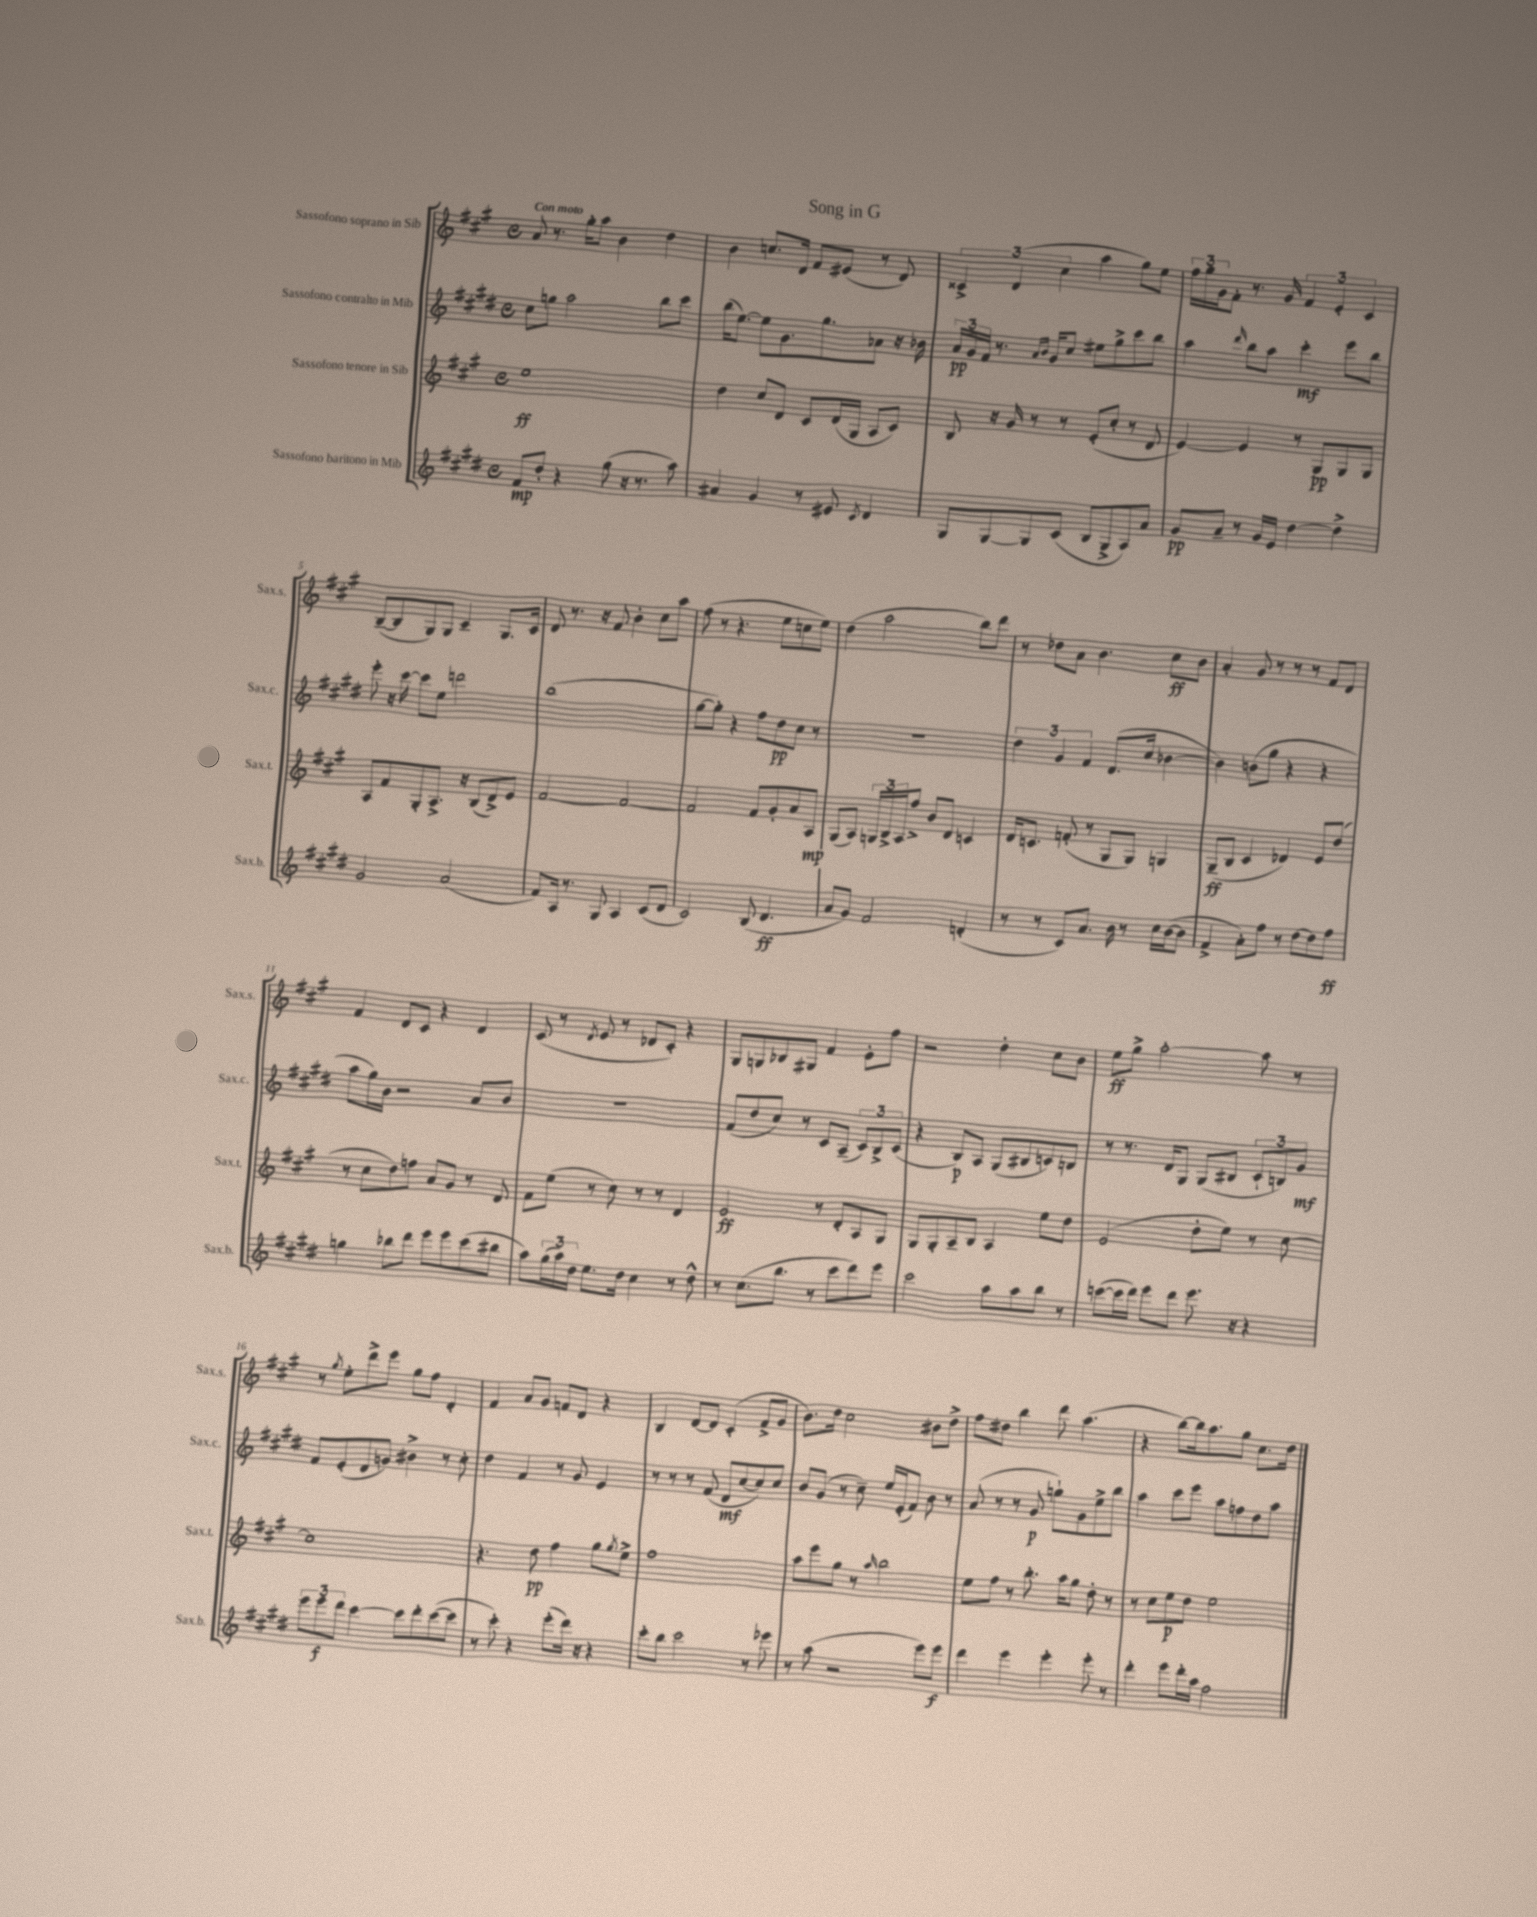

**kern	**kern	**kern	**kern
*staff4	*staff3	*staff2	*staff1
*clefG2	*clefG2	*clefG2	*clefG2
*k[f#c#g#d#]	*k[f#c#g#]	*k[f#c#g#d#]	*k[f#c#g#]
*M4/4	*M4/4	*M4/4	*M4/4
*met(c)	*met(c)	*met(c)	*met(c)
8f#	1ee	8cc#	8a
8dd#'	.	8gg	8.r
4r	.	2aa	.
.	.	.	16gg#'
.	.	.	8aa
(8gg#	.	.	4b
16r	.	.	.
8.r	.	.	.
.	.	8bb	4dd
8aa)	.	8ccc#	.
=	=	=	=
4a#	4dd	(16bb	4b
.	.	[8.ee)	.
4g#	8cc#	8ee]	8.cc
.	8d	8.g#	.
.	.	.	16d
8r	8c#	.	8f#
.	.	8.gg#	.
8e#	(16d	.	(8e#
.	16G#	.	.
8qc#	.	.	.
4d#	8A	8a-	8r
.	8c#)	16r	8d)
.	.	16b-	.
=	=	=	=
8G#	8B	24a	6c##^
.	.	24g#	.
.	.	24f#	.
[8G#	16r	8.r	.
.	.	.	(6d
.	16g#	.	.
8G#]	8r	.	.
.	.	16qqa	.
.	.	16qqb	.
.	.	16g#	.
.	.	.	6cc#
(8c#	8r	8cc#	.
8B	(8e'	8ee#	4aa
8G#^	8cc#'	8gg#^	.
8A)	8r	8ccc#	8gg#)
8a	8d	8bb	8ee
=	=	=	=
8g#	[4e)	4aa	24ff#
.	.	.	24gg#
.	.	.	24g#
8a~	.	.	8f#'
.	.	16qqddd#	.
8r	4e]	8bb	8.r
16g#	.	8aa	.
16e	.	.	16g#
[4dd#	8r	4ccc#'	6f#
.	8G#	.	.
.	.	.	6e'
4dd#^]	8G#	8eee	.
.	.	.	6c#
.	8G#	8bb	.
=	=	=	=
2g#	8A	8eee'	([8B~
.	8f#	16r	8B]
.	.	[16ccc#	.
.	8G#'	8ccc#]	8G#)
.	8.A^	8ee	8G#
(2a	.	2ddd	4c#~
.	16r	.	.
.	(8B	.	.
.	8d^)	.	8.G#
.	8e	.	.
.	.	.	16c#
=	=	=	=
8f#)	[2f#	(1bb	8d
16A	.	.	8.r
8.r	.	.	.
.	.	.	16r
8G#	.	.	8f#
4A	2f#_	.	4b'
(8c#	.	.	8cc#
8d#	.	.	8aa
=	=	=	=
2c#)	2f#]	[8gg#	(8ff#
.	.	8gg#'])	8r
.	.	4r	4.r
(8B	8f#	8ff#	.
4.d#	8g#'	8dd#	8ee
.	8a	8cc#	8cc
.	8A	8r	8ee)
=	=	=	=
8a	(8G#	1r	(4dd
8g#)	8A)	.	.
2f#	24G	.	2aa
.	24B^	.	.
.	24A	.	.
.	8ff#^	.	.
.	8b	.	.
.	8d	.	.
(4d'	4c	.	8bb)
.	.	.	8ddd
=	=	=	=
8r	16d	6dd#	8r
.	8.c	.	.
8r	.	.	8dd-
.	.	6g#	.
8c#)	(8f'	.	8a
.	.	6f#	.
8.a	8r	.	4.b
.	8G#	(8.d#	.
16b	.	.	.
8r	8G#)	.	.
.	.	16cc#	.
16cc#	4G	[4b-	8cc#
([16b	.	.	.
8b]	.	.	8b
=	=	=	=
4f#^	(8G#~	4b-])	4a'
.	8B	.	.
8a')	4c#	(8b	8g#
8ff#	.	8gg#	8r
8r	4d-)	4r	8r
[8dd#	.	.	8r
8dd#]	8e	4r	8f#
8ff#	(8dd	.	8d
=	=	=	=
4gg	8r	8aa	4f#
.	8cc#	16gg#)	.
.	.	16b	.
8bb-	8dd)	2r	8d
8ddd#	8ff	.	8c#
8eee	8a	.	4r
8eee	8g#	.	.
(8ccc#	8r	8a	4d
8bb#	8d	8b	.
=	=	=	=
8aa)	8f#	1r	(8c#
(24gg#	(8ee	.	8r
24aa)	.	.	.
24dd#	.	.	.
.	.	.	8qd
8.ee	8r	.	8e
.	8cc#)	.	8r
16dd#	.	.	.
4cc#	8r	.	8d-
.	8r	.	8c#')
8r	4d	.	4r
8dd#^^	.	.	.
=	=	=	=
8r	2e	(8f#	8G#
(8.cc#	.	8dd#	8G
.	.	8cc#)	8B-
8.bb	.	.	.
.	.	8r	8G#
8r	8r	8c#	4f#
8ccc#	8d'	(8A~	.
8ddd#)	8A	12c#)	8e'
.	.	12B^	.
8eee	8G#	.	8ff#
.	.	(12c#	.
=	=	=	=
2ccc#	8G#	4r	2r
.	8G#'	.	.
.	8A~	8B)	.
.	8B	8A	.
8aa	4A	(8G#	4dd'
8aa	.	8B#	.
8bb	8ee	8c)	8cc#
8r	8dd	8B	8b
=	=	=	=
([8ccc	(2e	8r	8ee
16ccc]	.	8.r	8gg#^
16ddd#)	.	.	.
8eee	.	.	[2aa'
.	.	16d#	.
8ddd#	.	8G#	.
8.eee	8dd'	(8G#	.
.	8ee)	8B#	.
16r	.	.	.
4r	8r	12c#`	8aa]
.	.	12B)	.
.	[8cc#	.	8r
.	.	12g#	.
=	=	=	=
12eee	1cc#]	8f#	8r
12eee	.	.	.
.	.	.	8qgg#
.	.	(8e'	8ee'
12ddd#	.	.	.
[4ccc#	.	8d#	8ddd^
.	.	8g)	8eee
8ccc#]	.	4b#^	8gg#
8ddd#'	.	.	8ff#
([8ccc#	.	8r	4d'
8ccc#]	.	8cc#'	.
=	=	=	=
8r	4.r	4dd#	4f#
8ccc#')	.	.	.
4r	.	4f#	8a
.	8dd	.	8g#
(8eee'	4ff#	8r	8f
16ddd#)	.	8g#	8d
16r	.	.	.
4r	8gg#	4e	4r
.	8qgg#	.	.
.	8ee^	.	.
=	=	=	=
8ccc#'	1ff#	8r	4B
8bb	.	8r	.
2ccc#	.	8r	[8d
.	.	(8f#	8d]
.	.	8d#	(4c#'
.	.	[8cc#	.
8r	.	8cc#])	8f#^
8eee-	.	8cc#	8g#
=	=	=	=
8r	8aa	8b	8.b)
(8aa	8eee	(8g#	.
.	.	.	16dd
2r	8gg#	8r	2cc#
.	8r	8cc#~)	.
.	16qqaa	.	.
.	2bb	16ee	.
.	.	(16e'	.
.	.	8f#)	.
8eee)	.	8b	8b#
8eee	.	8r	8dd^
=	=	=	=
4ddd#	8ee	(8a	8ff#
.	8ff#	8r	8dd#
4eee	8r	8r	4bb
.	8.bb'	8g#	.
4eee'	.	8gg`)	8ddd
.	16aa	.	.
.	8gg#	8g#	(4.aa
8eee'	8dd'	8ee^	.
8r	8r	8bb	.
=	=	=	=
4ddd#'	8r	4aa	4r
.	8cc#	.	.
8eee	8ee	8ccc#	[8bb)
16ddd#'	8dd	8eee	16bb]
16aa	.	.	8.aa
2ff#	2ee	8aa	.
.	.	8ff	8gg#
.	.	8dd#	8.cc#
.	.	8aa	.
.	.	.	16dd
==	==	==	==
*-	*-	*-	*-
